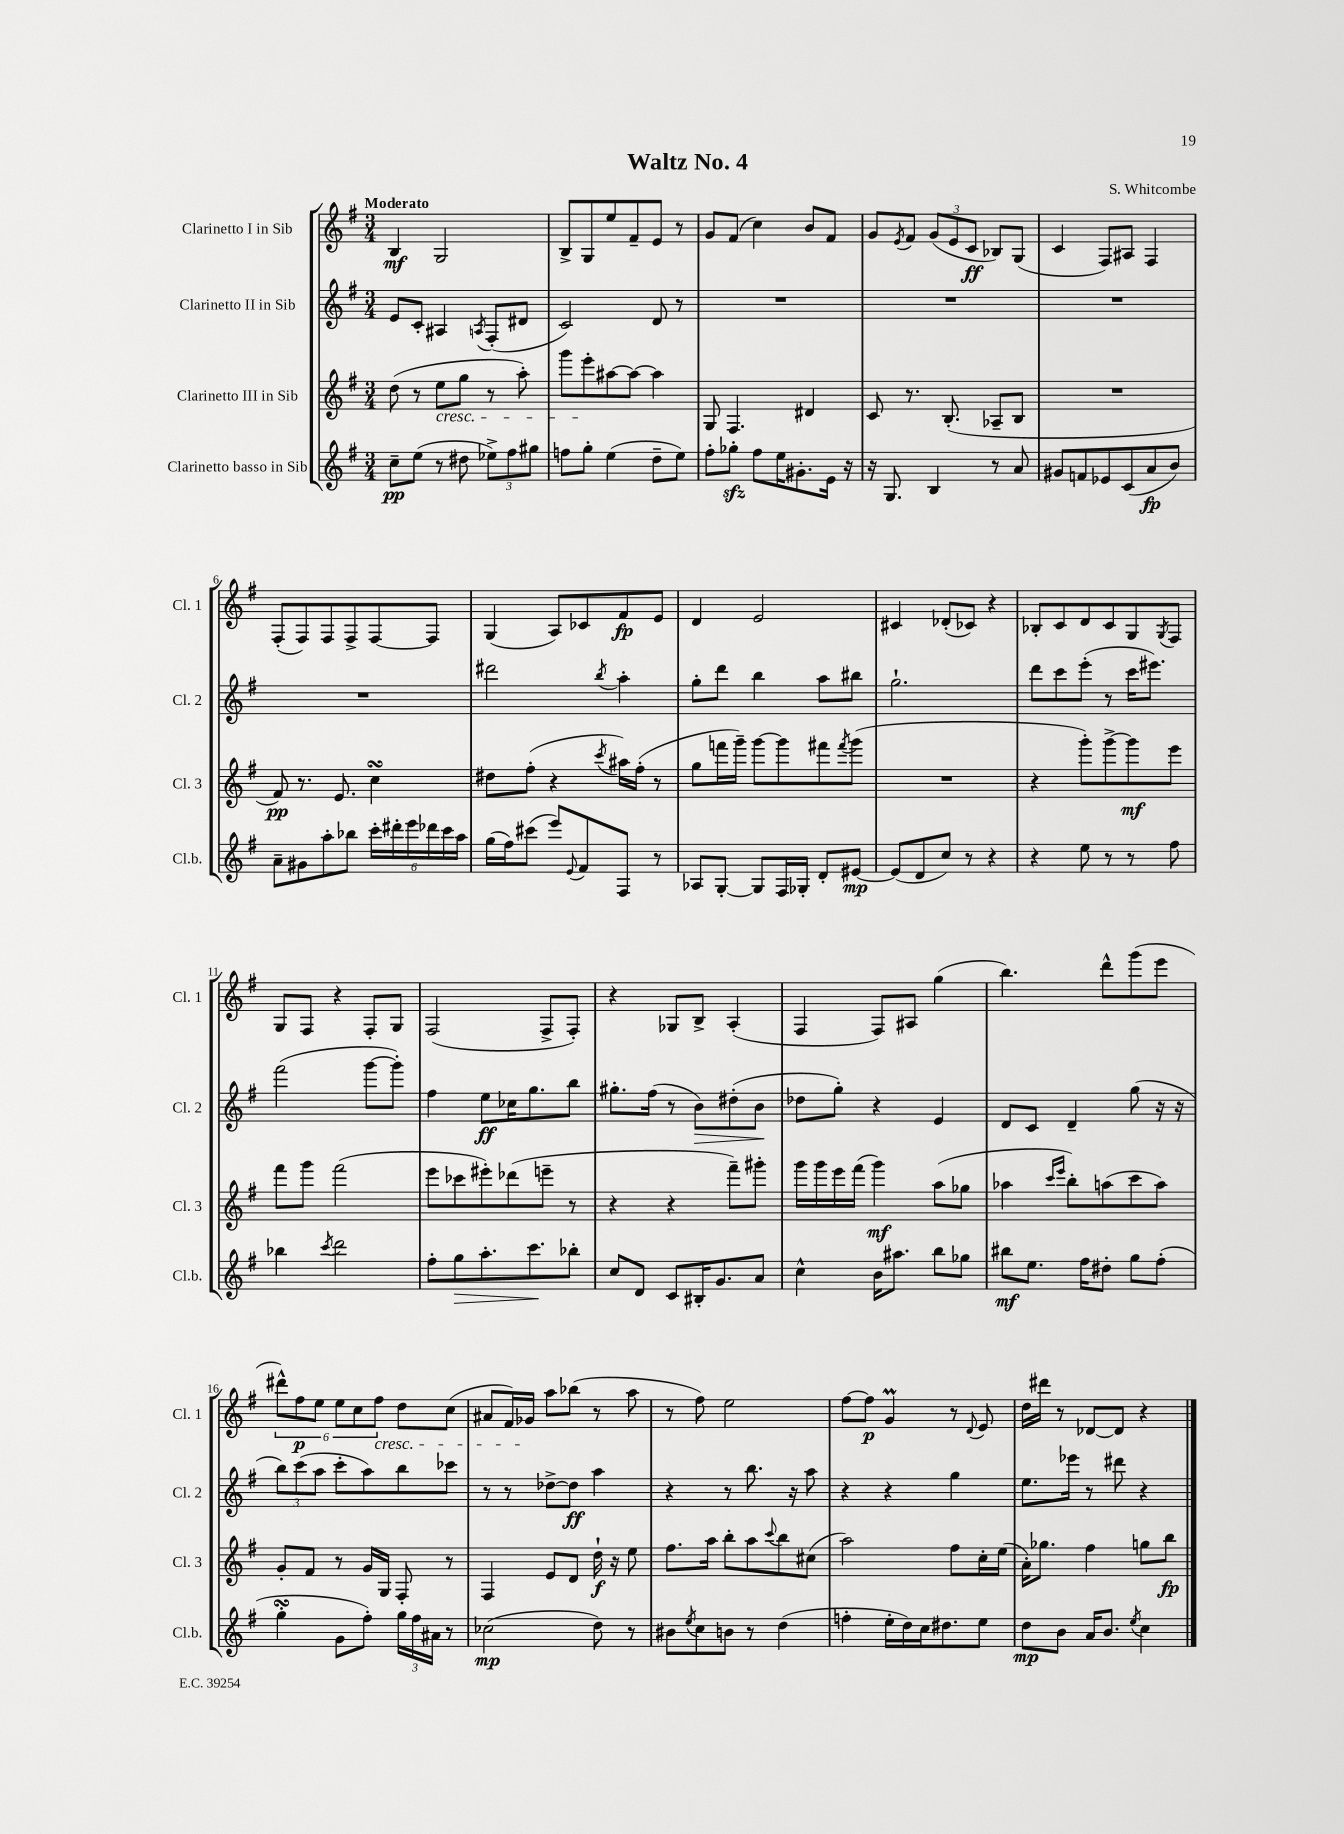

**kern	**kern	**kern	**kern
*staff4	*staff3	*staff2	*staff1
*clefG2	*clefG2	*clefG2	*clefG2
*k[f#]	*k[f#]	*k[f#]	*k[f#]
*M3/4	*M3/4	*M3/4	*M3/4
8cc~\L	(8dd\	8e/L	4B/
(8ee\J	8r	8c'/J	.
8r	8ee\L	4A#/	2G/
8dd#\	8gg\J	.	.
.	.	8qA/	.
12ee-^\L)	8r	(8F#'/L	.
12ff#\	.	.	.
.	8aa'\)	8d#/J	.
12gg#\J	.	.	.
=	=	=	=
8ff\L	8ggg\L	2c/)	8B^/L
8gg'\J	8eee'\	.	8G/
(4ee\	[8aa#\	.	8ee/
.	8aa#\_J	.	8f#~/
8dd~\L	4aa#\]	8d/	8e/J
8ee\J)	.	8r	8r
=	=	=	=
8ff#'\L	8G/	2.r	8g/L
8gg-'\J	4.F#/	.	(8f#/J
8ff#\L	.	.	4cc\)
16ee\K	.	.	.
8.g#'\	.	.	.
.	4d#/	.	8b/L
16e\Jk	.	.	8f#/J
16r	.	.	.
=	=	=	=
16r	8c/	2.r	8g/L
8.G/	.	.	.
.	.	.	8qe/
.	8.r	.	8f#/J
4B/	.	.	(12g/L
.	(8.B'/	.	.
.	.	.	12e/
.	.	.	12c/J
8r	8A-~/L	.	8B-/L)
8a/	8B/J	.	(8G/J
=	=	=	=
8g#/L	2.r	2.r	4c/
8f/	.	.	.
8e-/	.	.	8F#/L)
(8c/	.	.	8A#/J
8a/	.	.	4F#/
8b/J)	.	.	.
=	=	=	=
8a~\L	8f#/)	2.r	(8F#'/L
8g#\	8.r	.	8F#/)
8aa'\	.	.	8F#/
.	8.e/	.	.
8bb-\J	.	.	8F#^/
24ccc'\LL	4cc\	.	[8F#/
24ddd#'\	.	.	.
24eee\	.	.	.
24ddd-\	.	.	8F#/]J
24ccc\	.	.	.
24aa\JJ	.	.	.
=	=	=	=
(16gg\LL	8dd#\L	2ddd#\	(4G/
16ff#\J)	.	.	.
(8ccc#\J	(8ff#'\J	.	.
8eee/L)	4r	.	8A/L)
8qqe/	.	.	.
8f#/	.	.	8c-/
.	8qccc/	8qbb/	.
8F#/J	16aa#\LL)	4aa'\	8f#/
.	(16ff#'\JJ	.	.
8r	8r	.	8e/J
=	=	=	=
8A-/L	8gg\L	8gg'\L	4d/
[8G'/J	16fff\L	8ddd\J	.
.	16ggg~\JJ)	.	.
8G/]L	[8ggg\L	4bb\	2e/
16F#/L	8ggg\]	.	.
16G-'/JJ	.	.	.
8d'/L	8fff#\	8aa\L	.
.	8qfff#/	.	.
[8e#/J	(8ggg\J	8bb#\J	.
=	=	=	=
(8e#/]L	2.r	2.gg`\	4c#/
8d/	.	.	.
8cc/J)	.	.	(8d-'/L
8r	.	.	8c-/J)
4r	.	.	4r
=	=	=	=
4r	4r	8ddd\L	8B-'/L
.	.	8ccc\	8c/
8ee\	8ggg'\L)	(8eee'\J	8d/
8r	[8ggg^\	8r	8c/
8r	8ggg\]	16ccc\LK	8G/
.	.	8.eee#\J)	.
.	.	.	8qG/
8ff#\	8eee\J	.	8F#/J
=	=	=	=
4bb-\	8fff#\L	(2fff#\	8G/L
.	8ggg\J	.	8F#/J
8qccc/	.	.	.
2ddd\	(2fff#\	.	4r
.	.	[8ggg\L	8F#'/L
.	.	8ggg'\]J)	8G/J
=	=	=	=
8ff#'\L	8eee\L	4ff#\	(2F#/
8gg\	8ccc-\	.	.
8.aa'\	8eee#'\)	8ee\L	.
.	(8ddd-\	16cc-\K	.
8.ccc\	.	8.gg\	.
.	8eee~\J	.	8F#^/L
8bb-'\J	8r	8bb\J	8F#'/J)
=	=	=	=
8cc/L	4r	8.gg#'\L	4r
8d/J	.	.	.
.	.	(16ff#\Jk	.
8c/L	4r	8r	8G-/L
16B#'/K	.	8b\L)	8B^/J
8.g/	.	.	.
.	8fff#~\L)	(8dd#'\	(4A'/
8a/J	8ggg#'\J	8b\J	.
=	=	=	=
4cc^^\	16ggg\LL	8dd-\L	4F#/
.	16ggg\	.	.
.	16eee\	8gg'\J)	.
.	(16fff#\JJ	.	.
16b\LK	4ggg\)	4r	8F#/L)
8.aa#\J	.	.	.
.	.	.	8A#/J
8bb\L	(8aa\L	4e/	(4gg\
8gg-\J	8gg-\J	.	.
=	=	=	=
8bb#\L	4aa-\	8d/L	4.bb\)
8.ee\J	.	8c/J	.
.	16qqccc/LL	.	.
.	16qqeee/JJ	.	.
.	8bb'\L)	4d~/	.
16ff#\LK	.	.	.
8dd#'\J	(8aa\	.	8ddd^^\L
8gg\L	8ccc\	(8gg\	(8ggg\
(8ff#'\J	8aa\J)	16r	8eee\J
.	.	16r	.
=	=	=	=
4gg'\	8g'/L	12bb\L)	12ddd#^^\L)
.	.	(12ccc\	12ff#\
.	8f#/J	.	.
.	.	12aa\J	12ee\J
8g\L	8r	8ccc'\L	12ee\L
.	.	.	12cc\
8ff#'\J)	16g/LL	8aa\)	.
.	.	.	12ff#\J
.	16G/JJ	.	.
24gg\LL	8F#'/	8bb\	8dd\L
24ff#\	.	.	.
24a#\JJ	.	.	.
8r	8r	8ccc-\J	(8cc\J
=	=	=	=
(2cc-\	4F#/	8r	8a#/L
.	.	8r	16f#/L)
.	.	.	16g-/JJ
.	8e/L	[8dd-^\L	8aa\L
.	8d/J	8dd-\]J	(8bb-\J
8dd\)	16dd`\	4aa\	8r
.	16r	.	.
8r	8ee\	.	8aa\
=	=	=	=
8b#\L	8.ff#\L	4r	8r
8qee/	.	.	.
8cc\	.	.	8ff#\)
.	16aa\Jk	.	.
8b\J	8bb'\L	8r	2ee\
8r	8aa\	8.bb\	.
.	8qqccc/	.	.
(4dd\	8bb\	.	.
.	.	16r	.
.	(8cc#\J	8aa\	.
=	=	=	=
4ff'\	2aa\)	4r	[8ff#\L
.	.	.	8ff#\]J
16ee'\LL	.	4r	4g/
16dd\)	.	.	.
16cc\J	.	.	.
8.dd#\	.	.	.
.	8ff#\L	4gg\	8r
.	.	.	8qqd/
8ee\J	16cc'\L	.	8e/
.	(16ee\JJ	.	.
=	=	=	=
8dd\L	16a'\LK)	8.ee\L	16dd\LL
.	8.gg-\J	.	16ddd#\JJ
8b\J	.	.	8r
.	.	16eee-\Jk	.
16a/LK	4ff#\	8r	[8d-/L
8.b/J	.	.	.
.	.	8ddd#\	8d-/]J
8qee/	.	.	.
4cc\	8gg\L	4r	4r
.	8bb\J	.	.
==	==	==	==
*-	*-	*-	*-
